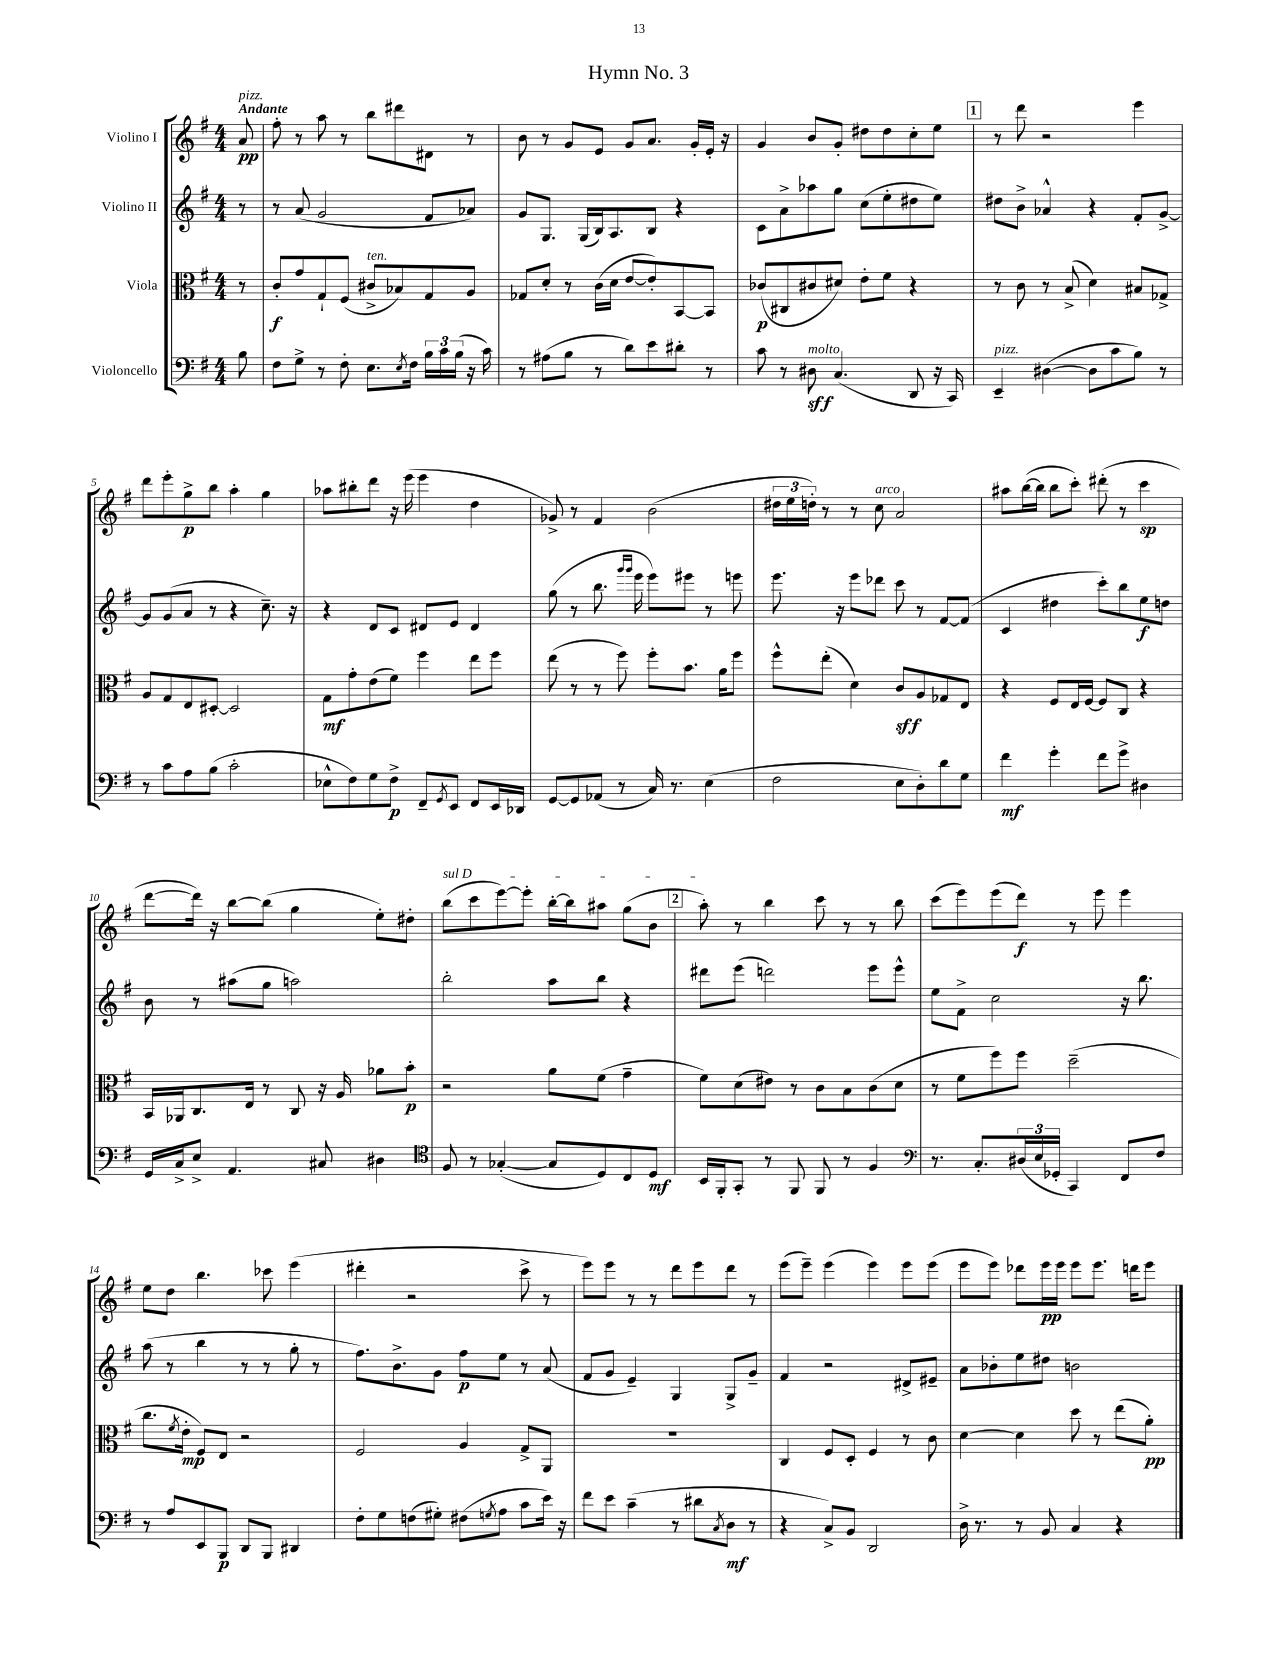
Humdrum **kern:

**kern	**kern	**kern	**kern
*staff4	*staff3	*staff2	*staff1
*clefF4	*clefC3	*clefG2	*clefG2
*k[f#]	*k[f#]	*k[f#]	*k[f#]
*M4/4	*M4/4	*M4/4	*M4/4
8B	8r	8r	8a
=	=	=	=
8F#	8c'	8r	8ff#'
8G^	8g	(8a	8r
8r	8G`	2g	8aa
8F#'	(8F#	.	8r
8.E	8c#^	.	8bb
.	8B-)	.	8ddd#
8qE	.	.	.
16F#	.	.	.
24B	8G	8f#	8d#
24c	.	.	.
(24B	.	.	.
16r	8A	8a-)	8r
16c)	.	.	.
=	=	=	=
8r	8G-	8g	8b
(8A#	8d'	8.G	8r
8B	8r	.	8g
.	.	(16G	.
8r	(16c	16B)	8e
.	16d	8.A	.
8d)	[8e	.	8g
8e	8e'])	8B	8.a
8d#'	[8BB	4r	.
.	.	.	16g'
8r	8BB]	.	16e'
.	.	.	16r
=	=	=	=
8c	(8c-	8c	4g
8r	8C#	8a^	.
8D#	8c#	8aa-	8b
(4.C	8d#)	8gg	8g'
.	8e'	(8cc	8dd#
.	8f#	8ee'	8dd#
8DD	4r	8dd#	8cc'
16r	.	8ee)	8ee
16CC)	.	.	.
=	=	=	=
4EE~	8r	8dd#	8r
.	8c	8b^	8ddd
([4D#	8r	4a-^^	2r
.	(8B^	.	.
8D#]	4d)	4r	.
8c	.	.	.
8B)	8B#	8f#'	4eee
8r	8G-^	[8g^	.
=	=	=	=
8r	8A	8g]	8ddd
8c	8G	(8g	8eee'
8A	8E	8a	8gg^
(8B	[8D#'	8r	8bb
2c'	2D#]	4r	4aa'
.	.	8.cc~)	4gg
.	.	16r	.
=	=	=	=
8E-^^	8G	4r	8aa-
8F#)	8g'	.	8bb#'
8G	(8e	8d	8ddd
8F#^	8f#)	8c	16r
.	.	.	(16eee
8FF#~	4ff#	8d#	4eee
8qGG	.	.	.
8EE	.	8e	.
8FF#	8ee	4d#	4dd
16EE	8ff#	.	.
16DD-	.	.	.
=	=	=	=
[8GG	(8ee	(8gg	8g-^)
8GG]	8r	8r	8r
(8AA-	8r	8.bb	4f#
8r	8ff#)	.	.
.	.	16qqggg	.
.	.	16qqggg	.
.	.	16eee	.
16C)	8ff#'	8eee)	(2b
8.r	.	.	.
.	8.b	8eee#	.
(4E	.	8r	.
.	16a	.	.
.	8ff#	8eee	.
=	=	=	=
2F#	8ff#^^	8.eee	24dd#
.	.	.	24ee
.	.	.	24dd')
.	(8ee'	.	8r
.	.	16r	.
.	4d)	8eee	8r
.	.	8ddd-	8cc
8E	8c	8ccc	2a
8D')	8A	8r	.
8d	8G-	[8f#	.
8G	8E	(8f#]	.
=	=	=	=
4f#	4r	4c	8aa#
.	.	.	([16bb
.	.	.	16bb]
4g'	8F#	4dd#	8bb
.	16E	.	8ccc')
.	[16F#	.	.
8f#	8F#]	8ccc')	(8ddd#'
8g^	8C	8bb	8r
4D#	4r	8ee	4ccc
.	.	8dd	.
=	=	=	=
16GG	16BB	8b	[8ddd
16C^	16AA-	.	.
8E^	8.C	8r	16ddd])
.	.	.	16r
4.AA	.	(8aa#	[8bb
.	16E	.	.
.	8r	8gg	(8bb]
.	8C	2aa)	4gg
8C#	16r	.	.
.	16A	.	.
4D#	8a-	.	8ee')
.	8b'	.	8dd#'
=	=	=	=
*clefC4	*	*	*
8F#	2r	2bb'	(8bb
8r	.	.	8ccc
([4G-'	.	.	[8eee)
.	.	.	8eee']
8G-]	8a	8aa	[16bb'
.	.	.	16bb]
8D)	(8f#	8bb	8aa#
8C	4g~	4r	(8gg
8D	.	.	8b
=	=	=	=
16BB	8f#)	8ddd#	8aa')
16FF#'	.	.	.
8GG'	(8d	(8eee	8r
8r	8e#)	2ddd)	4bb
8FF#	8r	.	.
8FF#	8c	.	8ccc
8r	8B	.	8r
4F#	(8c	8eee	8r
.	8d	8eee^^	8bb
=	=	=	=
*clefF4	*	*	*
8.r	8r	8ee	(8ccc
.	8f#	8f#^	8eee)
8.C'	.	.	.
.	8ff#)	2cc	(8eee
(24D#	8ff#	.	8ddd)
24E	.	.	.
24GG-'	.	.	.
4CC)	(2dd~	.	8r
.	.	.	8eee
8FF#	.	16r	4eee
.	.	8.bb	.
8F#	.	.	.
=	=	=	=
8r	8.cc	(8aa	8ee
8A	.	8r	8dd
.	8qf#	.	.
.	16e'	.	.
8EE	8F#)	4bb	4.bb
8BBB	8E	.	.
8DD	2r	8r	.
8BBB	.	8r	8ccc-
4DD#	.	8gg'	(4eee
.	.	8r	.
=	=	=	=
8F#'	2F#	8.ff#)	4ddd#'
8G	.	.	.
.	.	8.b^	.
(8F	.	.	2r
8G#')	.	8g	.
(8F#	4A	8ff#	.
8qG	.	.	.
8A	.	8ee	.
8c	8G^	8r	8ccc^
16e)	8AA	(8a	8r
16r	.	.	.
=	=	=	=
8f#	1r	8f#	8eee)
8e	.	8g	8eee
(4c~	.	4e~)	8r
.	.	.	8r
8r	.	4G	8ddd
8d#	.	.	8eee
8qC	.	.	.
8D	.	8G^	8ddd
8r	.	8g~	8r
=	=	=	=
4r	4C	4f#	(8eee
.	.	.	8eee~)
8C^)	8F#	2r	(4eee
8BB	8D'	.	.
2DD	4F#	.	4eee)
.	8r	8d#^	8eee
.	8c	8e#~	(8eee
=	=	=	=
16D^	[4d	8a	8eee
8.r	.	.	.
.	.	8b-'	8eee)
8r	4d]	8ee	8ddd-
8BB	.	8dd#	16eee
.	.	.	16eee
4C	8dd	2b	8eee
.	8r	.	8.eee
4r	(8ee	.	.
.	.	.	16ddd
.	8a')	.	8eee
==	==	==	==
*-	*-	*-	*-
